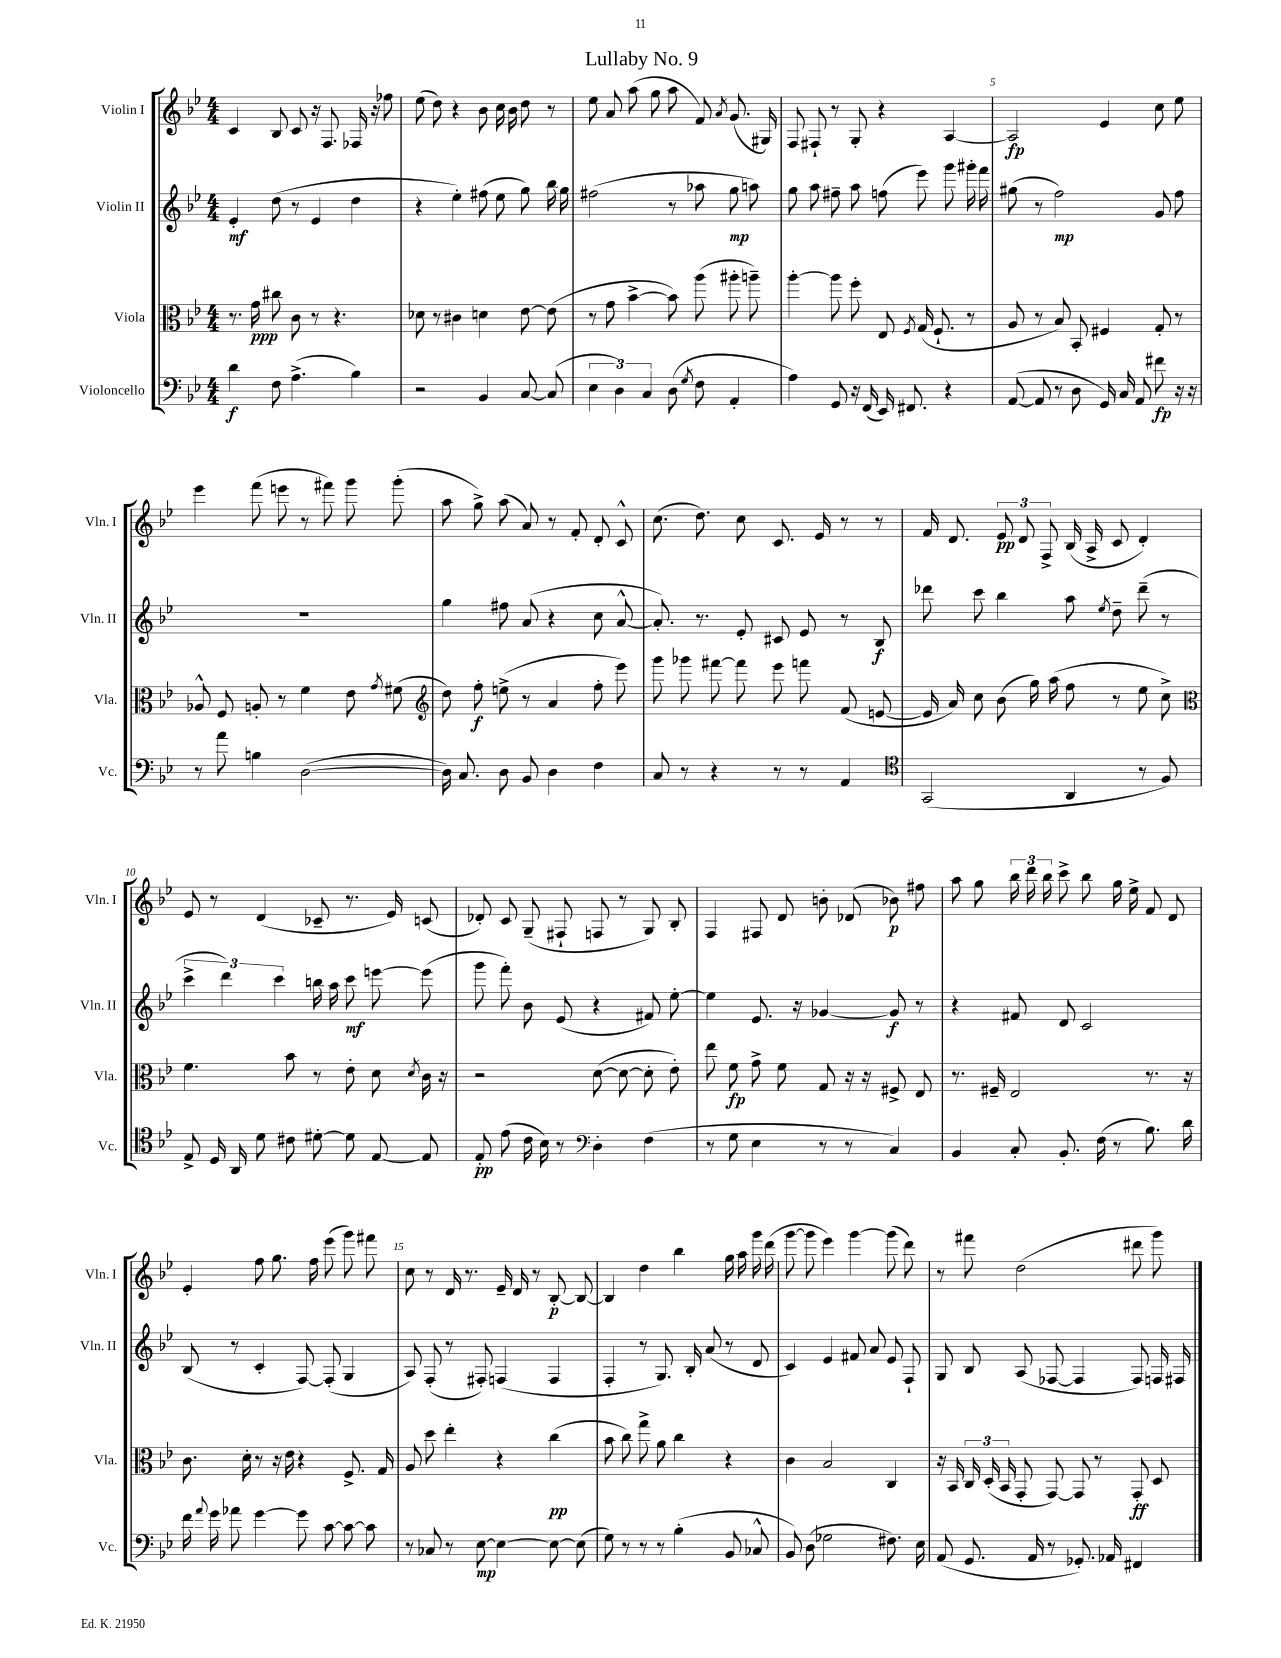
\header { title = "Lullaby No. 9" }
<<
\new StaffGroup <<
\new Staff = "s0" \with { instrumentName = "Violin I" shortInstrumentName = "Vln. I" } {
    \clef treble \key bes \major \numericTimeSignature \time 4/4
    \autoBeamOff c'4 bes8 c'8 r16 f8. fes16 r16 fes''8 |
    ees''8( d''8) r4 bes'8 c''16 bes'16 d''8 r8 |
    ees''8 a'8 a''8( g''8 a''8 f'8) \acciaccatura { a'8 } g'8.( gis16) |
    f8 fis8-! r8 g8-. r4 a4~ |
    a2\fp ees'4 c''8 ees''8 |
    ees'''4 f'''8( e'''8 r8 fis'''8) g'''8 g'''8-.( |
    a''8 g''8->) a''8( a'8) r8 f'8-. d'8-. c'8-^ |
    c''8.( d''8.) c''8 c'8. ees'16 r8 r8 |
    f'16 d'8. \tuplet 3/2 { ees'8\pp d'8 f8-> } bes16( a16-> c'8 d'4-.) |
    ees'8 r8 d'4( ces'8-- r8. ees'16) c'8( |
    des'8-.) c'8 g8--( fis8-! f8 r8 g8) bes8-. |
    f4 fis8 d'8 b'8-. des'8( bes'8\p) fis''8 |
    a''8 g''8 \tuplet 3/2 { bes''16 d'''16 bes''16 } c'''8-> bes''8 g''16 ees''16-> f'8 d'8 |
    ees'4-. f''8 g''8. f''16 ees'''8( g'''8) fis'''8 |
    c''8 r8 d'16 r8. ees'16-- d'16 r8 bes8~-.\p bes8~ |
    bes4 d''4 bes''4 g''16 a''16 g'''16 d'''16( |
    g'''8~ g'''8 ees'''4) g'''4~ g'''8( d'''8) |
    r8 fis'''8 d''2( dis'''8 g'''8) \bar "|." |
}
\new Staff = "s1" \with { instrumentName = "Violin II" shortInstrumentName = "Vln. II" } {
    \clef treble \key bes \major \numericTimeSignature \time 4/4
    \autoBeamOff ees'4-.\mf d''8( r8 ees'4 d''4 |
    r4 ees''4-.) fis''8( ees''8 g''8) bes''16 g''16 |
    fis''2( r8 aes''8 g''8\mp a''8) |
    g''8 a''8 fis''8-- a''8 f''8( ees'''8) g'''8 gis'''16-. f'''16 |
    gis''8( r8 f''2\mp) g'8 f''8 |
    R1 |
    g''4 fis''8 a'8( r4 c''8 a'8~-^ |
    a'8.-.) r8. ees'8-. cis'8 ees'8 r8 bes8\f |
    des'''8 c'''8 bes''4 a''8 \acciaccatura { ees''8 } d''8-- des'''8--( r8 |
    \tuplet 3/2 { c'''4-> d'''4) c'''4 } b''16 a''16 c'''8\mf e'''8~ e'''8( |
    g'''8 f'''8-.) bes'8 ees'8( r4 fis'8) ees''8~-. |
    ees''4 ees'8. r16 ges'4~ ges'8\f r8 |
    r4 fis'8 d'8 c'2 |
    bes8( r8 c'4-. f8~) f8-.( g4 |
    a8) f8-.( r8 fis8-.) f4( f4 |
    f4-. r8 g8.) bes16-. a'8( r8 d'8 |
    c'4) ees'4 fis'8 a'8 ees'8 f8-! |
    g8 bes8 a8( fes8~ fes4 fes8) f16 fis16 \bar "|." |
}
\new Staff = "s2" \with { instrumentName = "Viola" shortInstrumentName = "Vla." } {
    \clef alto \key bes \major \numericTimeSignature \time 4/4
    \autoBeamOff r8. g'16\ppp cis''8 c'8 r8 r4. |
    des'8 r8 cis'4 d'4 ees'8~ ees'8( |
    r8 g'8 bes'4~-> bes'8) a''8( ais''8-. a''8--) |
    a''4~-. a''8 f''8-. ees8 \acciaccatura { f8 } g16( f8.-! r8 |
    a8 r8 bes8) bes,8-. fis4 g8-. r8 |
    aes8-^ f8 a8-. r8 f'4 ees'8 \acciaccatura { g'8 } fis'8( |
    \clef treble d''8) f''8-.\f e''8->( r8 a'4 f''8-. ees'''8) |
    g'''8 ges'''8 fis'''8~ fis'''8 ees'''8 f'''8 f'8( e'8~ |
    e'16 a'16) c''8 bes'8( g''16) a''16( f''8 r8 ees''8 c''8->) |
    \clef alto f'4. bes'8 r8 ees'8-. d'8 \acciaccatura { d'8 } c'16 r16 |
    r2 d'8~( d'8~ d'8-. ees'8-.) |
    ees''8 f'8\fp g'8-> f'8 g8 r16 r16 fis8-> ees8 |
    r8. fis16-- ees2 r8. r16 |
    c'8. d'16-. r8 r16 ees'16 r4 f8.-> g16 |
    a8 d''8 ees''4-. r4 c''4\pp( |
    bes'8 c''8) g''8-> a'8 c''4 r4 |
    c'4 bes2 c4 |
    r16 bes,16 \tuplet 3/2 { c16 d16-.( bes,16 } g,8-. g,8~) g,8 r8 g,8-.\ff d8 \bar "|." |
}
\new Staff = "s3" \with { instrumentName = "Violoncello" shortInstrumentName = "Vc." } {
    \clef bass \key bes \major \numericTimeSignature \time 4/4
    \autoBeamOff d'4\f f8 a4.->( bes4) |
    r2 bes,4 c8~ c8( |
    \tuplet 3/2 { ees4 d4) c4 } d8( \acciaccatura { g8 } f8 a,4-. |
    a4) g,8 r16 f,16( ees,16) fis,8. r4 |
    a,8~( a,8 r8 d8 g,16) c16 a,8 fis'8\fp r16 r16 |
    r8 a'8 b4 d2~( |
    d16) c8. d8 bes,8 d4 f4 |
    c8 r8 r4 r8 r8 a,4 |
    \clef tenor g,2( a,4 r8 f8) |
    ees8-> d16 a,16 d'8 cis'8 dis'8~-. dis'8 ees8~ ees8 |
    ees8-.\pp ees'8( c'16 bes16) r8 \clef bass d4-. f4( |
    r8 g8 ees4 r8 r8 c4) |
    bes,4 c8-. bes,8.-. f16( r8 bes8.) d'16 |
    f'16 \appoggiatura { a'8 } g'16 aes'8 g'4~ g'8 c'8~ c'8~ c'8 |
    r8 ces8 r8 ees8~\mp ees4~ ees8~ ees8( |
    g8) r8 r8 r8 bes4-.( bes,8 ces8-^ |
    bes,8) d8( ges2 fis8.) ees16 |
    a,8( g,8. a,16 r8 ges,8.-.) aes,16 fis,4 \bar "|." |
}
>>
>>
\layout { \context { \Score \override BarNumber.break-visibility = ##(#f #t #t) barNumberVisibility = #(every-nth-bar-number-visible 5) } }
